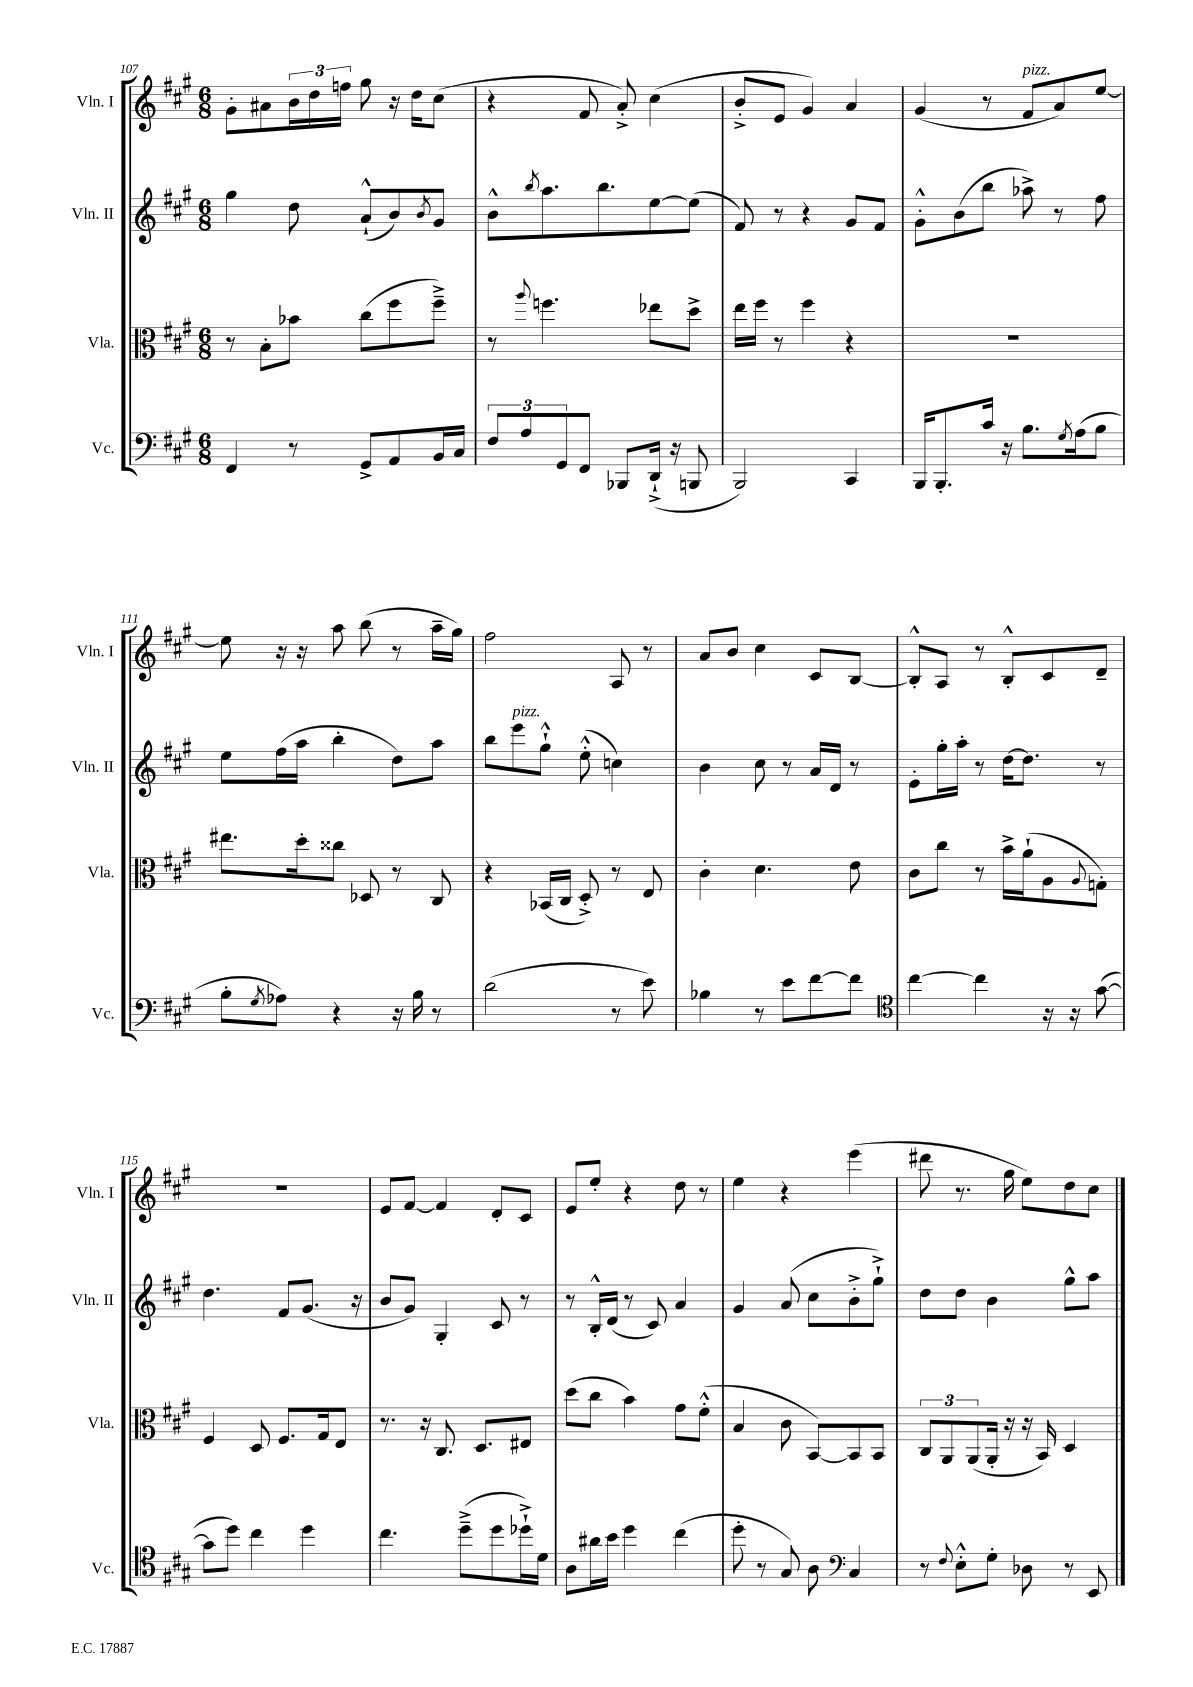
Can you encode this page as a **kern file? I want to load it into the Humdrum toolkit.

**kern	**kern	**kern	**kern
*part4	*part3	*part2	*part1
*staff4	*staff3	*staff2	*staff1
*I"Vc.	*I"Vla.	*I"Vln. II	*I"Vln. I
*I'Vc.	*I'Vla.	*I'Vln. II	*I'Vln. I
*clefF4	*clefC3	*clefG2	*clefG2
*k[f#c#g#]	*k[f#c#g#]	*k[f#c#g#]	*k[f#c#g#]
*M6/8	*M6/8	*M6/8	*M6/8
=107	=107	=107	=107
4FF#/	8r	4gg#\	8g#'\L
.	8B'\L	.	8a#X\
8r	8b-X\J	8dd\	24b\L
.	.	.	24dd\
.	.	.	24ffn\JJ
8GG#^/L	(8cc#\L	(8a`^^/L	8gg#\
8AA/	8ff#\	8b/)	16r
.	.	.	16dd\KL
.	.	8qb/	.
16BB/L	8ff#~^\J)	8g#/J	(8cc#\J
16C#/JJ	.	.	.
=108	=108	=108	=108
12F#/L	8r	8b^^\L	4r
12A/	.	.	.
.	8qqaa/	8qbb/	.
.	4.ffn\	8.aa\	.
12GG#/	.	.	.
8FF#/J	.	.	8f#/
.	.	8.bb\	.
8BBB-X/L	.	.	8a'^/)
(16DD`^/Jk	8ee-X\L	[8ee\	(4cc#\
16r	.	.	.
8BBBn/	8dd^\J	(8ee\J]	.
=109	=109	=109	=109
2BBB/)	16ee\LL	8f#/)	8b'^/L
.	16ff#\JJ	.	.
.	8r	8r	8e/J
.	4ff#\	4r	4g#/)
4CC#/	4r	8g#/L	4a/
.	.	8f#/J	.
=110	=110	=110	=110
16BBB/KL	2.r	8g#'^^\L	(4g#/
8.BBB'/	.	.	.
.	.	(8b\	.
16c#/Jk	.	8bb\J	8r
16r	.	.	.
!	!	!	!LO:TX:a:i:t=pizz.
8.B\L	.	8aa-X^\)	8f#/L
.	.	8r	8a/)
8qG#/	.	.	.
(16A\k	.	.	.
8B\J	.	8ff#\	[8ee/J
!!LO:LB:g=z
=111	=111	=111	=111
8B'\L	8.ee#X\L	8ee\L	8ee\]
8qG#/	.	.	.
8A-X\J)	.	(16ff#\L	16r
.	16dd'\k	16aa\JJ	16r
4r	8cc##X\J	4bb'\	8aa\
.	8D-X/	.	(8bb\
16r	8r	8dd\L)	8r
16B\	.	.	.
8r	8C#/	8aa\J	16aa~\LL
.	.	.	16gg#\JJ)
=112	=112	=112	=112
(2d\	4r	8bb\L	2ff#\
!	!	!LO:TX:a:i:t=pizz.	!
.	.	8eee\	.
.	(16BB-X/LL	8gg#`^^\J	.
.	16C#/JJ	.	.
.	8D'^/)	(8ee'^^\	.
8r	8r	4ccn\)	8A/
8e\)	8E/	.	8r
=113	=113	=113	=113
4B-X\	4c#'\	4b\	8a/L
.	.	.	8b/J
8r	4.d\	8cc#\	4cc#\
8e\L	.	8r	.
[8f#\	.	16a/LL	8c#/L
.	.	16d/JJ	.
8f#\J]	8e\	8r	[8B/J
=114	=114	=114	=114
*clefC4	*	*	*
[4cc#\	8c#\L	8e'\L	8B'^^/L]
.	8cc#\J	16gg#'\L	8A/J
.	.	16aa'\JJ	.
4cc#\]	8r	8r	8r
.	16b^\LL	[16dd\KL	8B'^^/L
.	(16a`\J	8.dd\J]	.
16r	8A\	.	8c#/
16r	.	.	.
.	8qqA/	.	.
([8g#\	8Gn'\J)	8r	8d~/J
!!LO:LB:g=z
=115	=115	=115	=115
8g#\L]	4F#/	4.dd\	2.r
8dd\J)	.	.	.
4cc#\	8D/	.	.
.	8.F#/L	8f#/L	.
4dd\	.	(8.g#/J	.
.	16G#/k	.	.
.	8E/J	.	.
.	.	16r	.
=116	=116	=116	=116
4.cc#\	8.r	8b/L	8e/L
.	.	8g#/J)	[8f#/J
.	16r	.	.
.	8.C#/	4G#'/	4f#/]
(8dd~^\L	.	.	.
.	8.D/L	.	.
8dd\	.	8c#/	8d'/L
16dd-X`^\L)	8E#X/J	8r	8c#/J
16d\JJ	.	.	.
=117	=117	=117	=117
8A\L	(8dd\L	8r	8e/L
16a#X\L	8cc#\J	16B'^^/LL	8ee'/J
16b\JJ	.	(16d/JJ	.
4dd\	4b\)	8r	4r
.	.	8c#/)	.
(4cc#\	8g#\L	4a/	8dd\
.	(8f#'^^\J	.	8r
=118	=118	=118	=118
8dd'\	4B/	4g#/	4ee\
8r	.	.	.
8G#/)	8c#\	(8a/	4r
8A\	[8BB/L)	8cc#\L	.
*clefF4	*	*	*
4C#/	8BB/]	8b'^\	(4eee\
.	8BB/J	8gg#`^\J)	.
=119	=119	=119	=119
8r	12C#/L	8dd\L	8ddd#X\
.	12AA/	.	.
8qqF#/	.	.	.
8E'^^\L	.	8dd\J	8.r
.	(12AA/	.	.
8G#'\J	16AA'/Jk	4b\	.
.	16r	.	16gg#\
8D-X\	16r	.	8ee\L)
.	16BB/)	.	.
8r	4D/	8gg#^^\L	8dd\
8EE/	.	8aa\J	8cc#\J
==	==	==	==
*-	*-	*-	*-
